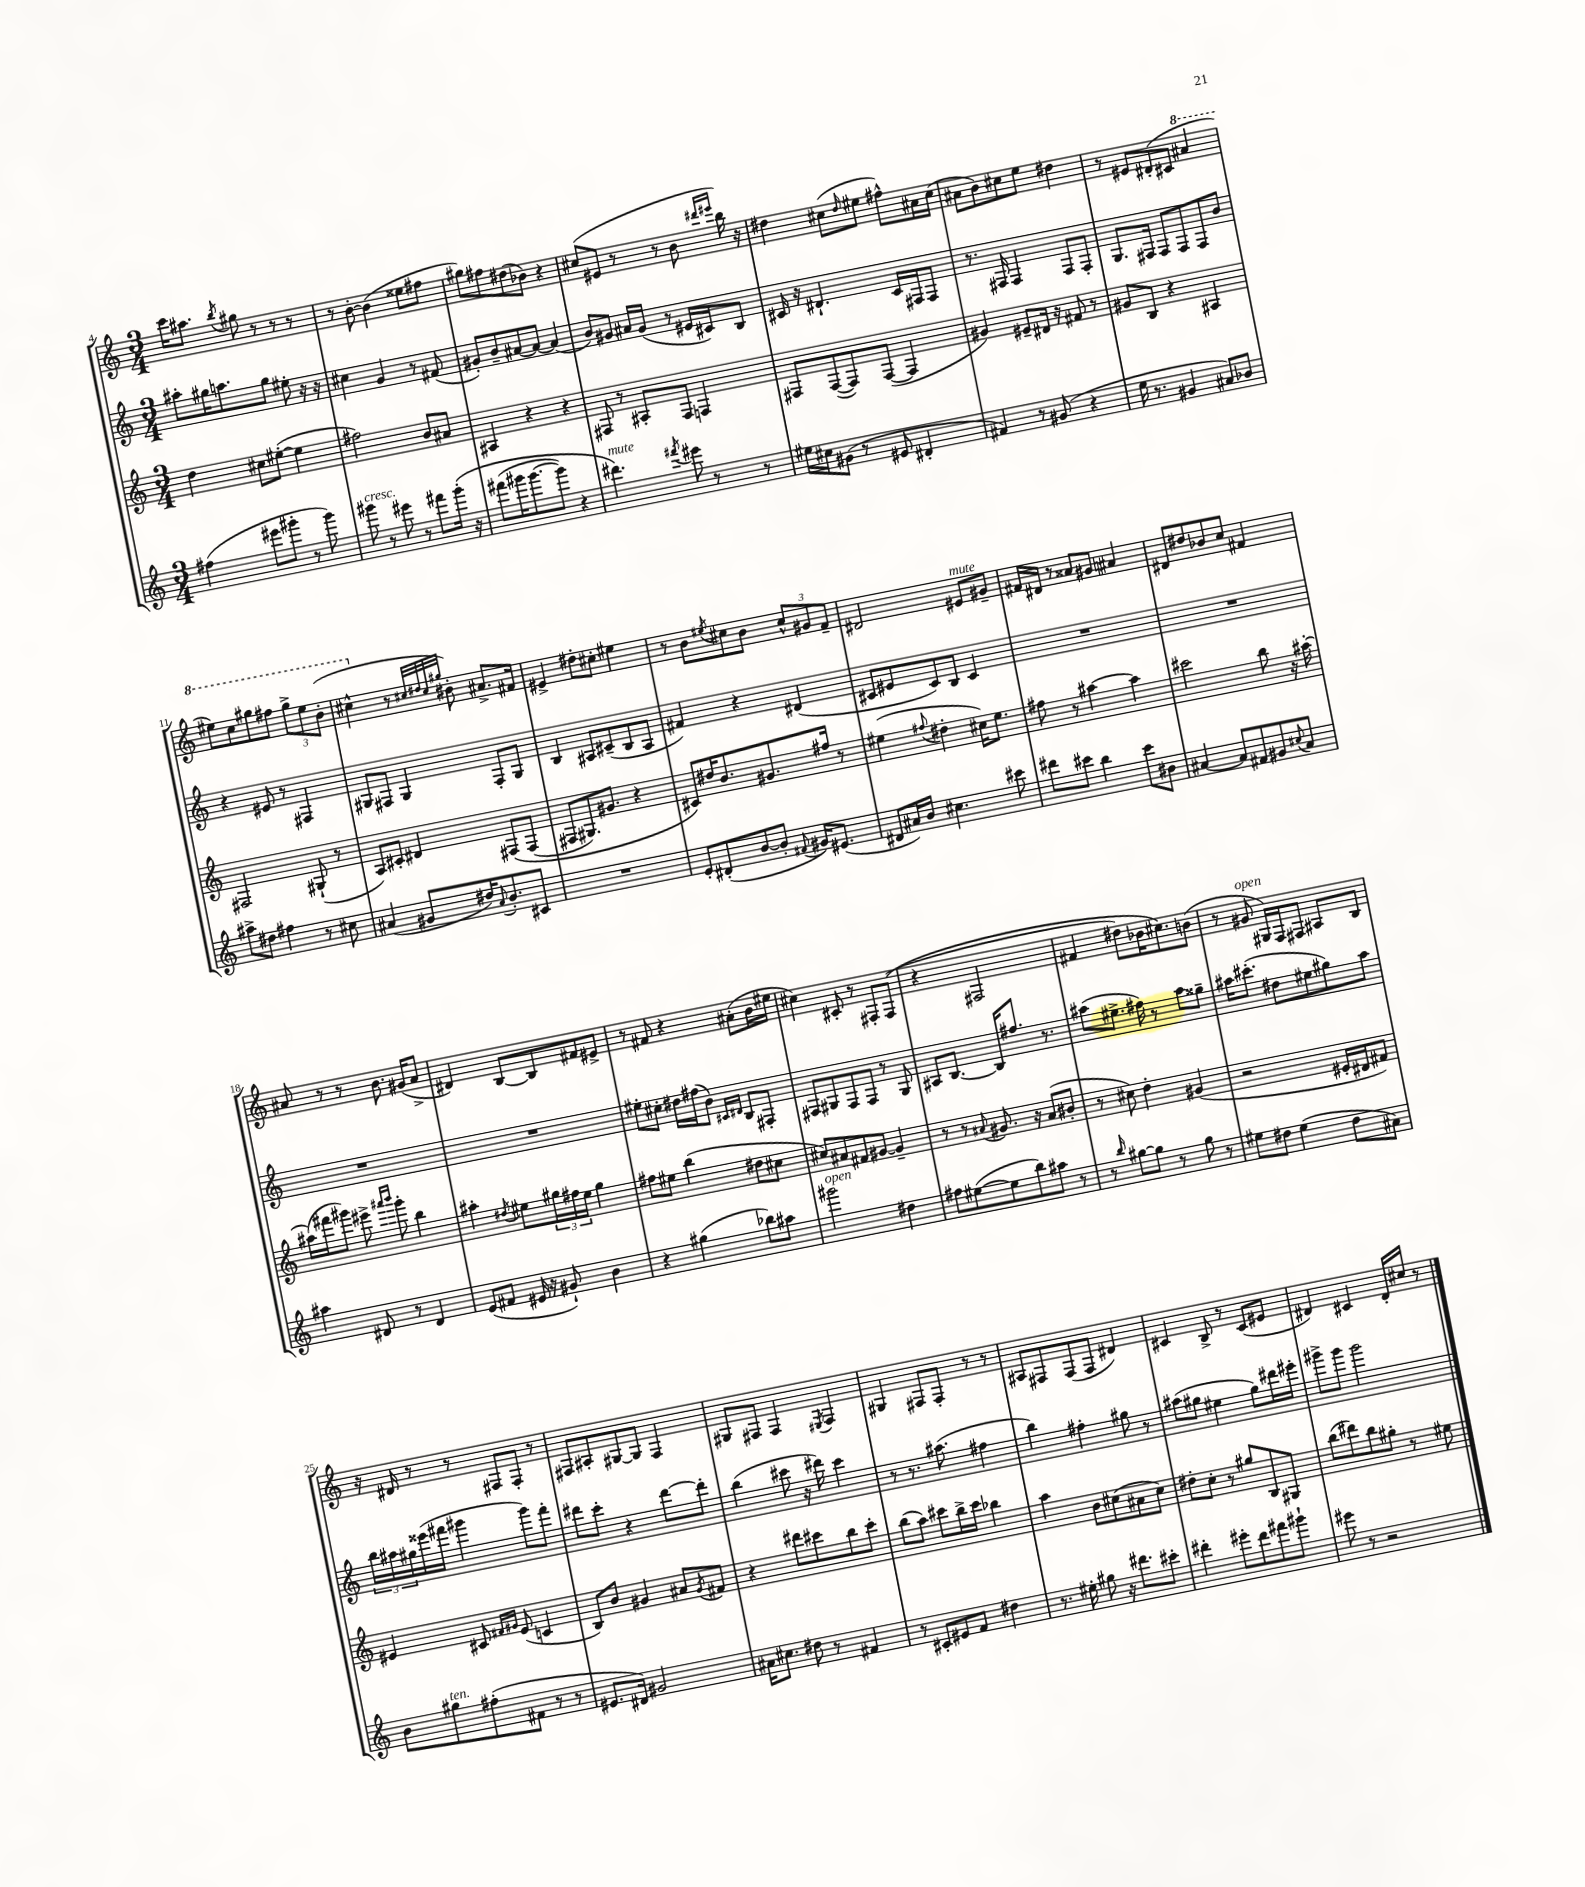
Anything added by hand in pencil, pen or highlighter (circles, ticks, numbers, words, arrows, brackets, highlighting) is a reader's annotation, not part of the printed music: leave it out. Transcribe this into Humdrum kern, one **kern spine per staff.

**kern	**kern	**kern	**kern
*staff4	*staff3	*staff2	*staff1
*clefG2	*clefG2	*clefG2	*clefG2
*k[]	*k[]	*k[]	*k[]
*M3/4	*M3/4	*M3/4	*M3/4
(4ff#\	4dd\	8aa#'\L	16ccc\LK
.	.	.	8.aa#\J
.	.	16gg#\K	.
.	.	8.aa\	.
.	.	.	8qbb/
8eee#\L	8cc#\L	.	8gg#\
8ggg#'\J	([8ee#'\J	8gg#\J	8r
8r	4ee#\]	8ee#'\	8r
8ggg#\)	.	16r	8r
.	.	16r	.
=	=	=	=
8ggg#\	2ff#\)	4cc#\	8r
8r	.	.	[8b'\
8eee#\	.	4g/	(4b\]
8r	.	.	.
8fff#\L	8b/L	8r	8ee##\L
&(16ggg#'\Jk	8a#/J	(8f#/	8ff#\J
16r	.	.	.
=	=	=	=
(8fff#\L	4A#/	8g#'/L)	8gg#\L)
16ggg#\K	.	8b~/	8ff#\
[8.ggg#\	.	.	.
.	4r	[8a#/	(8dd#\
8ggg#\]J)	.	8a#/_J	8b-\J)
4r	4r	(4a#/]	4r
=	=	=	=
4.ddd#\&)	8F#/	8b/L)	(8cc#/L
.	8r	8g#/J	8e#/J
.	8A#'/L	16a#/LL	8r
.	.	(16g#/JJ	.
8qfff#/	.	.	.
8eee#\	8F#/J	8r	8r
8r	4F/	16e#/LL	8b\
.	.	16c#/J)	.
.	.	.	16qqddd#/LL
.	.	.	16qqeee#/JJ
8r	.	8B/J	16bb\)
.	.	.	16r
=	=	=	=
16ee#\LL	8F#/L	16c#/	4dd#\
16cc#\J	.	16r	.
(8g#\J	([8F#/	4.d#`/	.
8r	8F#/])	.	(8cc#\L
.	.	.	16qqdd#/
8e#/	([8F#/J	.	8ee#\J
4d#'/	4F#/]	16c#/LL	8ff#^^\L)
.	.	16F#/J	.
.	.	8F#/J	16a#\L
.	.	.	(16cc#\JJ
=	=	=	=
4f#/)	4g#/)	8.r	8a#\L
.	.	.	8b\)
.	.	16F#/	.
8r	8e#~/L	4F#/	8cc#\
(8g#/	16d#/Jk	.	8ee\J
.	16r	.	.
4r	8f#/	8F#/L	4dd#\
.	8r	8F#'/J	.
=	=	=	=
16ee\	8g#/L	8.G/L	8r
8.r	.	.	.
.	8B/J	.	8e#/L
.	.	16F#/Jk	.
4g#/	4r	8F#/L	(8d#'/
.	.	8F#/	8c#/J
8a#/L)	4A#/	8F#/	4aa#/
8b-/J	.	8b/J	.
=	=	=	=
8aa#^\L	2F#/	4r	8eee#\L)
8dd#\J	.	.	8ccc\
4ff#\	.	8e#/	8ggg#\
.	.	8r	8fff#\J
8r	(8G#`/	4F#/	12ggg#^\L
.	.	.	12eee#\
8cc#\	8r	.	.
.	.	.	(12bb'\J
=	=	=	=
(4a#/	8A/L)	8G#/L	4ccc#^^\
.	8c#'/J	8F#/J	.
8g#/L	4d#/	4G#/	8r
.	.	.	32qqcc#/LLL
.	.	.	32qqdd#/
.	.	.	32qqcc#/
.	.	.	32qqgg#/JJJ
16dd#/K)	.	.	8b#'\)
8qqa#/	.	.	.
8.b'/	.	.	.
.	&(8F#/L	8F#'/L	8.a#^/L
8c#/J	(8F#/J	8G#/J	.
.	.	.	16f#/Jk
=	=	=	=
2.r	8F#/L	4B/	4e#^/
.	8.G#/)	.	.
.	.	8A#/L	8dd#'\L
.	8.g#/J	.	.
.	.	(8c#~/	8cc#'\J
.	4r	8B/	4ee#\
.	.	8A#/J	.
=	=	=	=
8e'/L	8c#/L&)	4f#/)	8r
(8d#'/	16dd#/K	.	8b\L
.	8.b/	.	.
.	.	.	8qee#/
[8b/	.	4r	8cc#\
8b'/]J	8.g#/	.	8b\J
8qqf#/	.	.	.
16g#/LK)	.	(4d#/	12cc#^^/L
(8.e#/J	16ff#/Jk	.	.
.	.	.	12g#/
.	8r	.	.
.	.	.	12f~/J
=	=	=	=
8d#/L	(4ee#\	8c#/L	2d#/
16a#/L)	.	8e#/	.
16b/JJ	.	.	.
.	8qqff#/	.	.
4.cc#\	4dd#'\	8c#/)	.
.	.	8B/J	.
.	16cc#\LK)	4c#/	8e#/L
.	8.ee#\J	.	.
8ccc#\	.	.	8g#~/J
=	=	=	=
8ddd#\L	8ff#\	2.r	16f#/LL
.	.	.	16d#/JJ
8ccc#\J	8r	.	8r
4bb\	[4aa#\	.	8a##/L
.	.	.	8g#/J
8ccc#\L	4aa#\]	.	4a#/
8b#\J	.	.	.
=	=	=	=
[4a#/	2ccc#\	2.r	8d#/L
.	.	.	8dd#/
8a#/]L	.	.	8b-/
8f#/	.	.	8cc/J
8g#/	8bb\	.	4f#/
8qqcc#/	.	.	.
8a#/J	16r	.	.
.	[16aa#'\	.	.
=	=	=	=
4aa#\	(16aa#\]LL	2.r	8a#/
.	16fff#\J	.	.
.	8ggg#\J)	.	8r
8d#/	8eee#^\	.	8r
.	16qqaaa#/LL	.	.
.	16qqbbb/JJ	.	.
8r	8ggg#'\	.	8.b\
4d#/	4bb\	.	.
.	.	.	(16g#/LK
.	.	.	8a#^/J
=	=	=	=
(8e/L	4aa#'\	2.r	4d#/)
8f#/J	.	.	.
.	8qdd#/	.	.
16e#/	8ee#\L	.	[8B/L
16r	.	.	.
8g#`/)	24gg#\L	.	8B/]
.	24ff#\	.	.
.	24ee#\JJ	.	.
4b\	4gg#\	.	8f#/
.	.	.	8e#^/J
=	=	=	=
4r	8ff#\L	8ee#'\L	8r
.	8ee#\J	8cc#'\J	8f#/
(4gg#\	(4bb\	16dd#\LL	4r
.	.	(16ff#\J	.
.	.	8b\J)	.
.	.	16qqc#/LL	.
.	.	16qqd#/JJ	.
8bb-\L)	8dd#\L	8B/L	(8a#'\L
8aa#\J	8cc#\J	8F#'/J	16b\L
.	.	.	16ee#\JJ
=	=	=	=
2ggg#\	8cc#/L)	8F#/L	4cc#\)
.	8a#/	8G#/	.
.	8f#/	8F#/	8c#'/
.	[8g#/J	8F#/J	8r
4dd#\	4g#~/]	8r	8F#'/L
.	.	8G#/	&((8F#/J
=	=	=	=
8ff#\L	8r	8A#/L	4r
([8ee#\	8r	[8.B/J	.
.	8qqa#/	.	.
8ee#\]	8.g#/	.	2F#/
.	.	16B/]LK	.
8bb\)	.	8.ff#/J	.
.	16r	.	.
8aa#\J	(8a#/L	.	.
.	.	8.r	.
8r	8b#'/J	.	.
=	=	=	=
8r	8r	(8aa#\L	4f#/
16qqbb/	.	.	.
[8gg#\L	8cc#\)	8.ee#^\J	.
8gg#\]J	4dd'\	.	8dd#\L)
.	.	16ff#\)	.
8r	.	8r	16b-\K
.	.	.	8.cc#\&)
8gg#\	(4g#/	8aa#\L	.
8r	.	8gg##~\J	(8b\J
=	=	=	=
8ee#\L	2r	16aa#\LK	8r
.	.	(8.ccc#'\J	.
8dd#\J	.	.	8g#/
(4ee#\	.	8dd#\L	16G#/LL)
.	.	.	16F/J
.	.	8ee#\	8F#/J
8dd#\L	16e#'/LL	8gg#\)	8A#/L
.	16d#/J	.	.
8a#\J)	8f#/J)	8aa#\J	8B/J
=	=	=	=
8b\L	4e#/	24bb\LL	16r
.	.	24aa#\	.
.	.	.	16d#/
.	.	24gg#\	.
8gg#\	.	(16eee##\	8r
.	.	16fff#\JJ	.
(8ff#'\	8c#/	4ggg#\	8r
.	16qqf#/LL	.	.
.	16qqg#/JJ	.	.
8f#\J	(8e#/	.	8F#/L
8r	4c/	8ggg#\L)	8F#'/J
8r	.	8fff#'\J	8r
=	=	=	=
8.e#/L	8B/L)	8ddd#\L	8F#/L
.	8b/J	8ccc'\J	8A#'/
16d#/Jk)	.	.	.
2g#/	4g#/	4r	[8G#/
.	.	.	8G#/]J
.	8a#/L	[8ddd#\L	4F#/
.	8qg#/	.	.
.	8f#/J	8ddd#'\]J	.
=	=	=	=
16a#\LK	4r	(4bb\	8G#/L
8.cc#\J	.	.	.
.	.	.	8F#/J
8dd#\	8ddd#\L	8ccc#\	4F#/
8r	8ccc#\	16r	.
.	.	16ddd#\)	.
.	.	.	8qE#/
4f#/	8bb\	4ccc#\	4F#/
.	8ccc#'\J	.	.
=	=	=	=
8r	(8bb\L	8r	4G#/
8c#'/L	8aa\J)	8.r	.
8e#/	8ccc#\L	.	8F#/L
.	.	(8.aa#\	.
8f/J	16bb^\L	.	8F#'/J
.	16ccc#\JJ	.	.
4dd#\	4bb-\	4ff#\	8r
.	.	.	8r
=	=	=	=
8.r	4aa\	4bb\)	8A#/L
.	.	.	8F#/
16ee#'\	.	.	.
8gg#\	8b\L	4ff#'\	(8F#/
16r	(8cc#\	.	8F#/J
8.ddd#\L	.	.	.
.	8a#\	8gg#\	4d#/)
8ccc#'\J	8cc#\J)	8r	.
=	=	=	=
4ddd#'\	8dd#'\L	(8aa#\L	4c#/
.	8cc'\J	8gg#\J	.
8eee#'\L	8r	4ee#\	8B^/
8ddd#\	8gg#/L	.	8r
8fff#\	8B/	8gg#\L)	(8c#/L
8ggg#`\J	8G#/J	16ddd#\L	8e#/J
.	.	16eee#'\JJ	.
=	=	=	=
8eee#\	(8bb\L	8ggg#^\L	4d#/)
8r	8ddd#\)	8ggg#\J	.
2r	8bb\	2ggg#\	4c#/
.	8gg#'\J	.	.
.	8r	.	16d#'/LL
.	.	.	16cc#/JJ
.	8ee#\	.	8r
==	==	==	==
*-	*-	*-	*-
